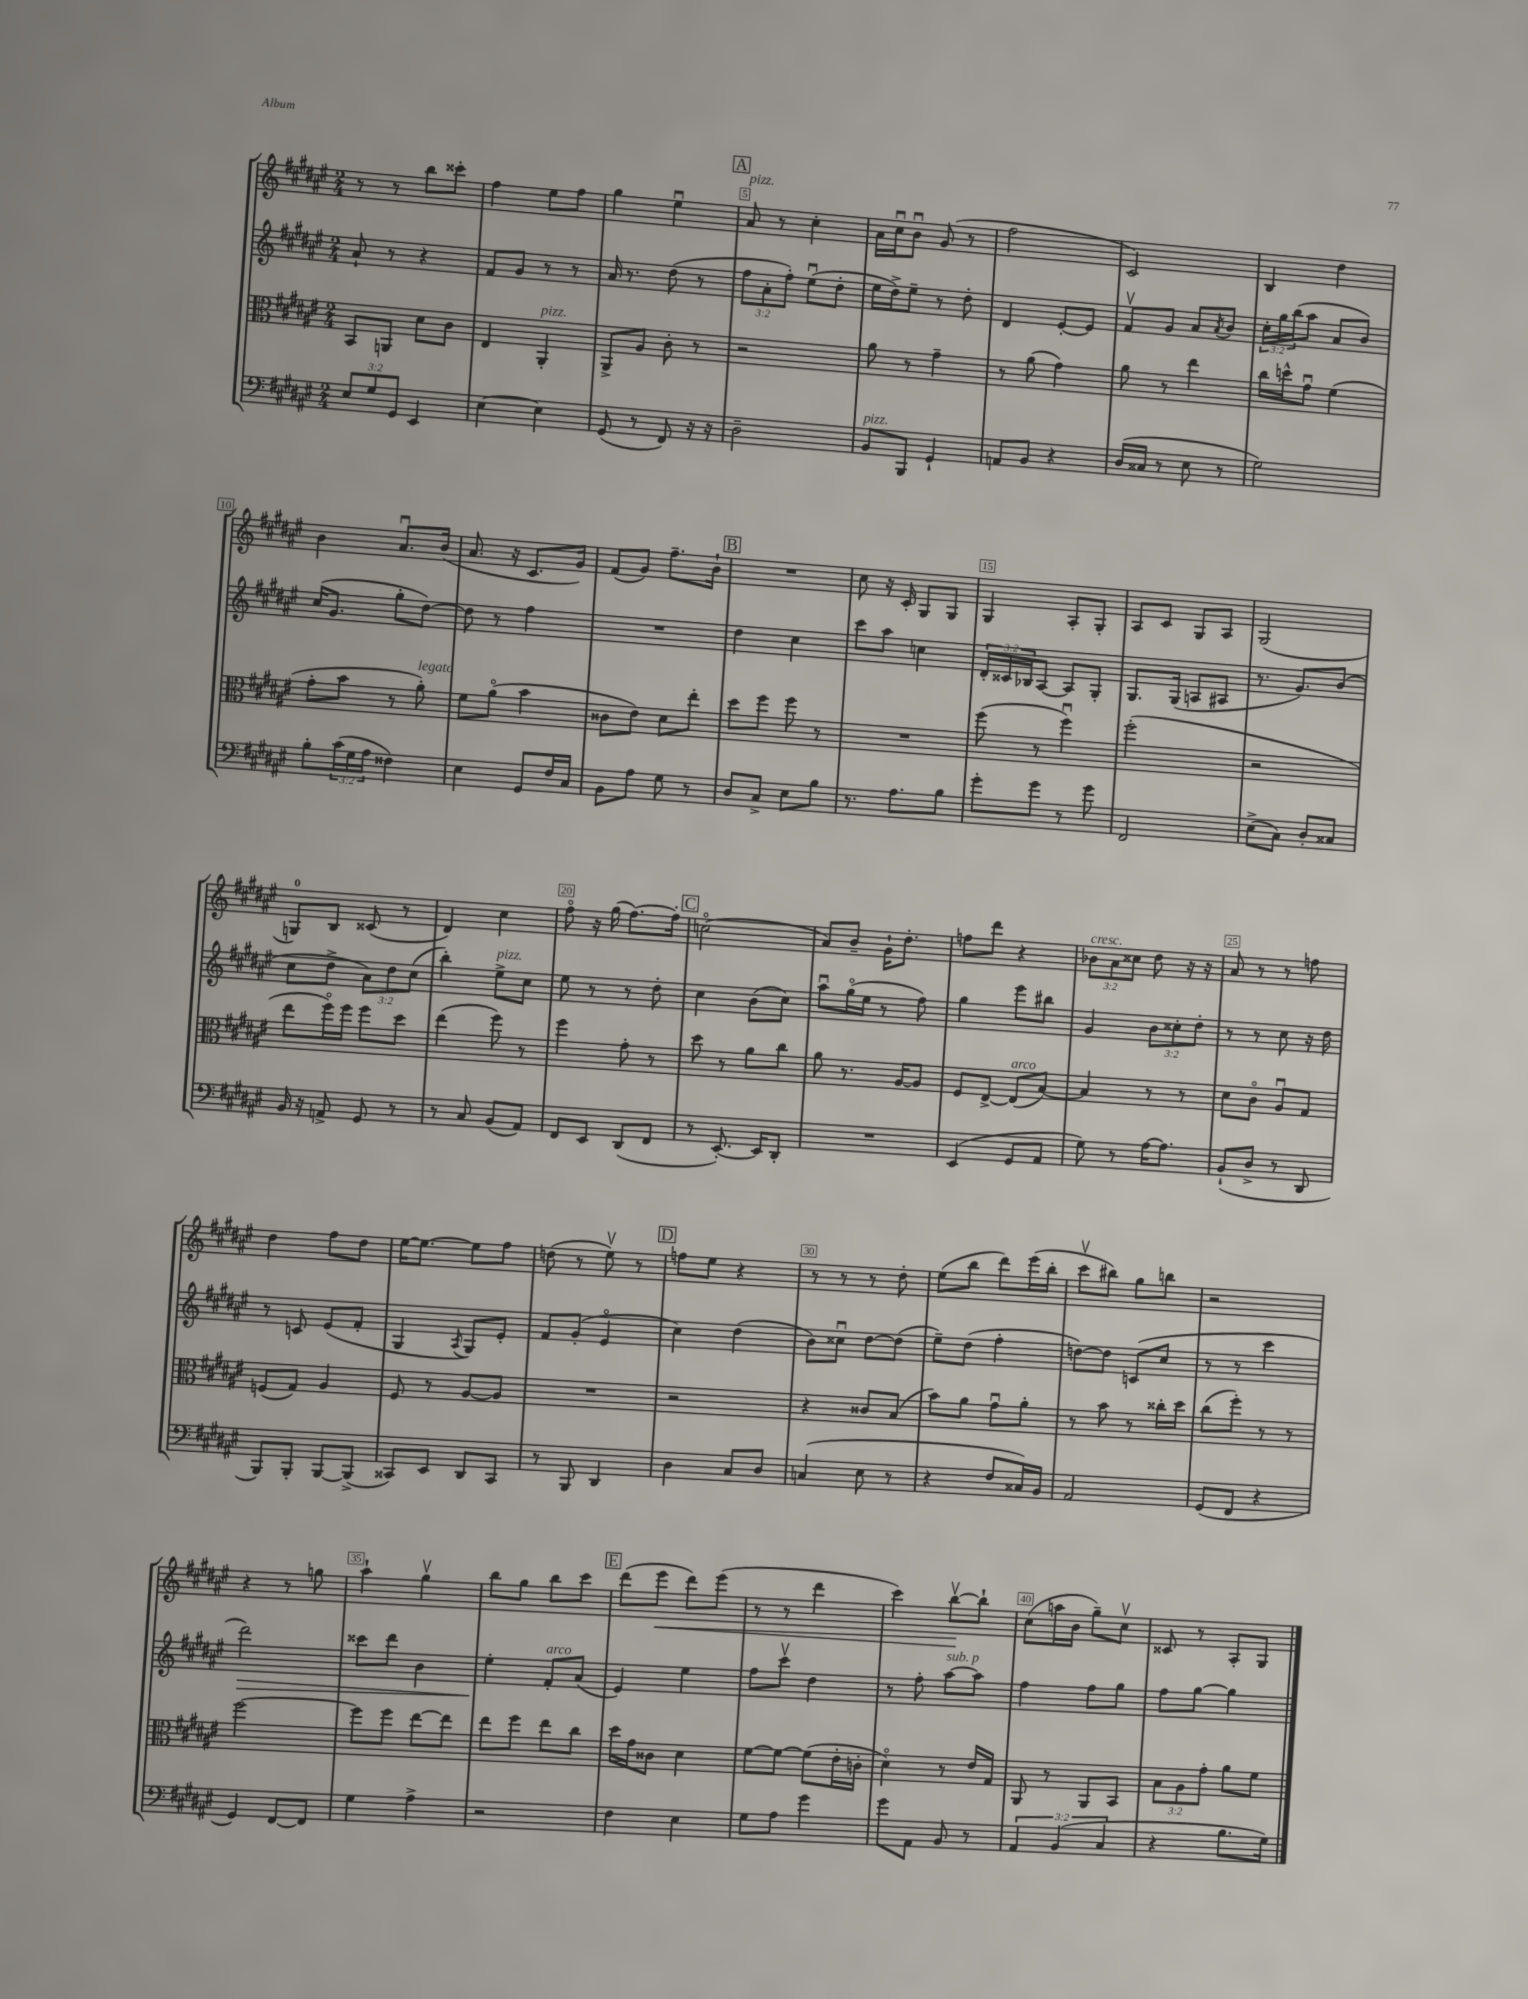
<<
\new StaffGroup <<
\new Staff = "s0" {
    \clef treble \key fis \major \numericTimeSignature \time 2/4 \override Staff.TupletNumber.text = #tuplet-number::calc-fraction-text
    r8 r8 b''8 cisis'''8-. |
    fis''4 eis''8 fis''8 |
    gis''4 eis''4\downbow |
    \mark \markup { \box "A" } ais'8^\markup { \italic "pizz." } r8 cis''4-. |
    ais'16 cis''16\downbow b'8\downbow gis'8( r8 |
    fis''2 |
    cis'2) |
    b4 dis''4 |
    b'4 ais'8.\downbow b'16( |
    ais'8. r16 cis'8. gis'16) |
    fis'8( gis'8) fis''8.-- b'16-! |
    \mark \markup { \box "B" } R2 |
    cis''8 r16 cis'16-. gis8 gis8 |
    gis4 ais8-. gis8-. |
    ais8 cis'8 gis8 ais8 |
    gis2( |
    g8-0) b8 cisis'8( r8 |
    dis'4) cis''4 |
    fis''8\flageolet r16 gis''16( fis''8.~) fis''16-. |
    \mark \markup { \box "C" } c''2\flageolet( |
    ais'8) b'8-- gis'16-! dis''8.-. |
    f''8 dis'''8 r4 |
    \tuplet 3/2 { bes'8^\markup { \italic "cresc." } ais'8 cisis''8 } dis''8 r16 r16 |
    ais'8 r8 r8 f''8 |
    dis''4 fis''8 dis''8 |
    eis''16~ eis''8.~ eis''8 fis''8 |
    d''8( r8 eis''8\upbow) r8 |
    \mark \markup { \box "D" } f''8 eis''8 r4 |
    r8 r8 r8 dis''8-. |
    eis''8( b''8 dis'''8) eis'''16( b''16-. |
    cis'''8\upbow bis''8) gis''8 b''8 |
    r2 |
    r4 r8 g''8 |
    ais''4-! gis''4\upbow |
    b''8 gis''8 b''8 cis'''8 |
    \mark \markup { \box "E" } dis'''8( eis'''8\< dis'''8) eis'''8( |
    r8 r8 dis'''4 |
    cis'''4) b''8~\upbow\! b''8-! |
    cis''8( a''16 b'16 gis''8--) cis''8\upbow |
    cisis'8 r8 ais8-. gis8 \bar "|." |
}
\new Staff = "s1" {
    \clef treble \key fis \major \numericTimeSignature \time 2/4 \override Staff.TupletNumber.text = #tuplet-number::calc-fraction-text
    ais'8-! r8 r4 |
    fis'8 gis'8 r8 r8 |
    ais'16 r8. dis''8( r8 |
    \mark \markup { \box "A" } \tuplet 3/2 { fis''8 ais'8-. fis''8-.) } eis''8\downbow( dis''8-. |
    eis''16 dis''16->) eis''8-- r8 dis''8-. |
    dis'4 eis'8~-. eis'8 |
    fis'8\upbow gis'8 ais'8 \acciaccatura { ais'8 } b'8 |
    \tuplet 3/2 { cis''16-. gis''16 b''16( } ais''8 ais'8 b'8) |
    cis''16( gis'8. gis''8-. dis''8~) |
    dis''8 r8 fis''4 |
    R2 |
    \mark \markup { \box "B" } dis''4 cis''4 |
    cis'''8 ais''8 c''4 |
    \tuplet 3/2 { dis'16-. cisis'16 bes16 } ais8~ ais8 gis8-. |
    gis8. gis16( a8 ais8 |
    r8. gis'8.) b'8( |
    cis''8 dis''8-> \tuplet 3/2 { ais'8) dis''8 cis''8( } |
    b''4-.) eis''8->^\markup { \italic "pizz." } cis''8 |
    eis''8 r8 r8 dis''8-. |
    \mark \markup { \box "C" } cis''4 b'8( cis''8) |
    ais''8\downbow gis''16\flageolet( eis''16 r8 fis''8) |
    gis''4 eis'''8 bis''8 |
    gis'4 \tuplet 3/2 { b'8 cisis''8-. dis''8-. } |
    r8 r8 cis''8 r16 dis''16 |
    r8 c'8 eis'8( fis'8-. |
    gis4 \acciaccatura { ais8 } gis8) eis'8-. |
    fis'8 gis'8-.( eis'4\flageolet |
    \mark \markup { \box "D" } cis''4) dis''4( |
    b'8) cisis''8\downbow dis''8~ dis''8( |
    eis''8--) dis''8( fis''4-. |
    d''8~) d''8 c'8( cis''8 |
    r8 r8 cis'''4 |
    dis'''2\>) |
    cisis'''8 dis'''8 b'4 |
    eis''4-.\! fis'8-.^\markup { \italic "arco" } ais'8( |
    \mark \markup { \box "E" } eis'4) eis''4 |
    fis''8 cis'''8\upbow dis''4 |
    r8 fis''8-. ais''8~^\markup { \italic "sub. p" } ais''8 |
    fis''4 fis''8 gis''8 |
    fis''8 gis''8~ gis''4 \bar "|." |
}
\new Staff = "s2" {
    \clef alto \key fis \major \numericTimeSignature \time 2/4 \override Staff.TupletNumber.text = #tuplet-number::calc-fraction-text
    b,8 a,8 dis'8 cis'8 |
    eis4 ais,4-.^\markup { \italic "pizz." } |
    ais,8-> ais8 cis'8-. r8 |
    \mark \markup { \box "A" } r2 |
    ais'8 r8 gis'4-- |
    r8 ais'8( gis'4) |
    ais'8 r8 eis''4 |
    cis''16 d''16-^ gis'8\downbow fis'4( |
    gis'8-. b'8 r8 ais'8-.^\markup { \italic "legato" }) |
    fis'8 ais'8\flageolet( b'4 |
    cisis'8 eis'8) dis'8 eis''8-. |
    \mark \markup { \box "B" } dis''8 fis''8 fis''8 r8 |
    R2 |
    fis''8( r8 fis''4\downbow) |
    fis''2-.( |
    r2 |
    eis''8 fis''16\flageolet) fis''16 fis''8 dis''8 |
    eis''4( fis''8) r8 |
    fis''4 gis'8-. r8 |
    \mark \markup { \box "C" } dis''8 r8 ais'8 cis''8 |
    ais'8 r8. ais16~ ais8 |
    fis8 eis8~-> eis8^\markup { \italic "arco" }( b8~) |
    b4 r8 r8 |
    dis'8 cis'8\flageolet ais8\downbow gis8 |
    f8( gis8) ais4 |
    fis8 r8 ais8~ ais8 |
    R2 |
    \mark \markup { \box "D" } r2 |
    r4 cisis'8 b8( |
    b'8) ais'8 gis'8\downbow ais'8-. |
    r8 b'8 r8 cisis''16-. dis''16 |
    cis''8( fis''8-.) r8 r8 |
    fis''2~ |
    fis''8 fis''8 eis''8~ eis''8 |
    eis''8 fis''8 eis''8 cis''8 |
    \mark \markup { \box "E" } dis''16 gis'16 cisis'8 dis'4 |
    fis'8~ fis'8~ fis'8( eis'16-. c'16-. |
    dis'4\flageolet) r8 eis'16 gis16 |
    ais,8 r8 ais,8 b,8 |
    \tuplet 3/2 { b8 ais8 gis'8-. } ais'8 fis'8 \bar "|." |
}
\new Staff = "s3" {
    \clef bass \key fis \major \numericTimeSignature \time 2/4 \override Staff.TupletNumber.text = #tuplet-number::calc-fraction-text
    \tuplet 3/2 { eis8 gis8 gis,8 } eis,4 |
    eis4~ eis4 |
    gis,8( r8 fis,8) r16 r16 |
    \mark \markup { \box "A" } dis2-- |
    b,8^\markup { \italic "pizz." } b,,8 gis,4-! |
    a,8 b,8 r4 |
    dis16( cisis16 r8 eis8 r8 |
    gis2) |
    b8-. \tuplet 3/2 { cis'16( gis16 ais16 } fisis4) |
    eis4 gis,8 fis16 cis16 |
    b,8 ais8 gis8 r8 |
    \mark \markup { \box "B" } dis8 cis8-> eis8 b8 |
    r8. ais8. b8 |
    gis'8-. gis'8 r8 gis'8 |
    fis,2 |
    eis8->( cis8) dis8-. cisis8 |
    b,16 r16 a,8-> gis,8 r8 |
    r8 cis8 b,8( ais,8) |
    fis,8 eis,8 dis,8( fis,8 |
    \mark \markup { \box "C" } r8 eis,8.~-.) eis,16 dis,8-. |
    R2 |
    eis,4( gis,8 ais,8 |
    gis8) r8 ais16~ ais8. |
    b,8-!( dis8-> r8 dis,8 |
    b,,8) b,,8-. b,,8~ b,,8->( |
    cisis,8) eis,8 dis,8 cisis,8 |
    r8 b,,8 dis,4 |
    \mark \markup { \box "D" } dis4 cis8 dis8 |
    c4( eis8 r8 |
    r4 fis8 cisis16) b,16 |
    ais,2 |
    gis,8( fis,8 r4 |
    gis,4) fis,8~ fis,8 |
    gis4 ais4-> |
    r2 |
    \mark \markup { \box "E" } fis4 eis4 |
    gis8 ais8 gis'4 |
    gis'8 ais,8 b,8 r8 |
    \tuplet 3/2 { ais,4 b,4( cis4 } |
    r4 b8. gis16) \bar "|." |
}
>>
>>
\layout { \context { \Score currentBarNumber = #2 \override BarNumber.break-visibility = ##(#f #t #t) barNumberVisibility = #(every-nth-bar-number-visible 5) \override BarNumber.stencil = #(make-stencil-boxer 0.1 0.3 ly:text-interface::print) } }
